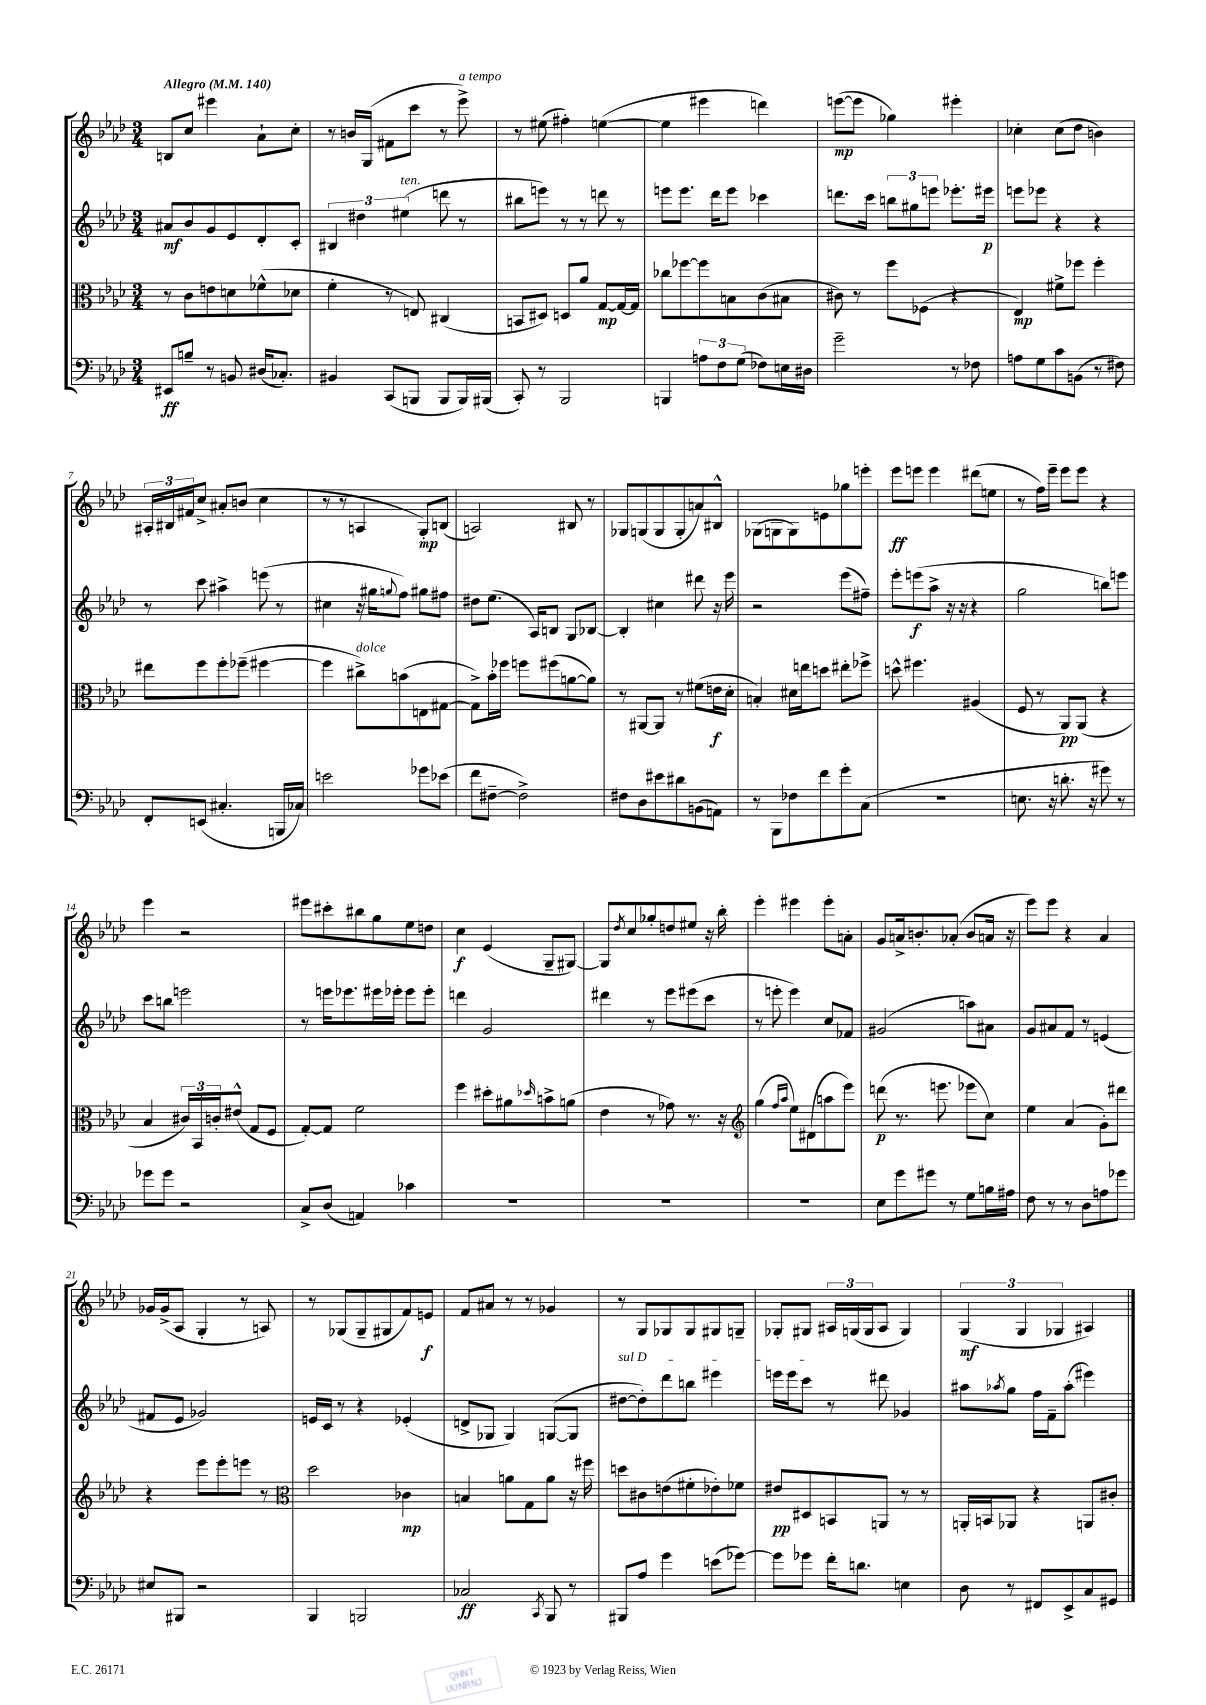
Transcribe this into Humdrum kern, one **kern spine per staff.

**kern	**kern	**kern	**kern
*staff4	*staff3	*staff2	*staff1
*clefF4	*clefC3	*clefG2	*clefG2
*k[b-e-a-d-]	*k[b-e-a-d-]	*k[b-e-a-d-]	*k[b-e-a-d-]
*M3/4	*M3/4	*M3/4	*M3/4
*MM140	*MM140	*MM140	*MM140
8EE#	8r	8a#	8B
8B~	8c	8b-	8cc
8r	8e	8g	4eee#
8BB	8d	8e-	.
(16D#	(8f-^^	8d-'	8a-`
8.C-')	.	.	.
.	8d-	8c'	8cc'
=	=	=	=
4BB#	4f'	6B#	8r
.	.	.	16b
.	.	6dd#	.
.	.	.	(16G
(8CC	8r	.	8f#
.	.	(6ee#	.
8BBB	8E)	.	8ccc
8BBB	(4C#	8ddd	8r
16BBB)	.	8r	8eee-^)
(16BBB#	.	.	.
=	=	=	=
8CC')	8BB	8bb#	8r
8r	8D#)	8eee)	(8ee#
2BBB-	8D	8r	4ff#')
.	8a-	8r	.
.	[8G	8ddd	([4ee
.	16G_	8r	.
.	16G]	.	.
=	=	=	=
4BBB	8cc-	8eee	4ee]
.	[8ff-	8.eee	.
12A	8ff-]	.	4eee#
.	.	16ddd-	.
12F	.	.	.
.	8B	8eee	.
(12G	.	.	.
8F-)	(8c	4ccc-	4ddd)
16E	8B#	.	.
16D#	.	.	.
=	=	=	=
2g~	8c#)	8.ddd	([8eee
.	8r	.	8eee]
.	.	16ccc	.
.	8ff	12bb	4gg-)
.	.	12gg#	.
.	(8F-	.	.
.	.	12eee	.
8r	4r	8.eee-'	4eee#'
8F-	.	.	.
.	.	16eee#	.
=	=	=	=
8A	4E-)	8eee	4cc-'
8G	.	8eee-	.
8c	8f#^	4r	(8cc-
(8BB	8ff-	.	8dd-
8r	4ff-'	4r	4b)
8F#)	.	.	.
=	=	=	=
8FF'	8ee#	8r	24A#'
.	.	.	24B#
.	.	.	24f#
(8EE	8ff	8ccc	8cc^
4.C#'	8ff'	4aa#^	8a#'
.	(8ff-~	.	(8b
.	[4ff#	(8eee	4cc
16BBB	.	8r	.
16C-)	.	.	.
=	=	=	=
2e	4ff#]	4cc#	8r
.	.	.	8r
.	8cc#^)	16r	4A
.	.	16gg#	.
.	.	8qqgg	.
.	(8b	8ff)	.
8g-	8E	8gg#	8G')
(8e-	[8G#	8ff#	(8B
=	=	=	=
8f	8G#^])	8dd#	2A)
[8F#~	16b-'	(8.ee-	.
.	16ff-	.	.
2F#^])	8ff	.	.
.	.	16A-)	.
.	(8ff#	8B	.
.	[8a	8G	8B#
.	8a])	[8B-	8r
=	=	=	=
8F#	8r	4B-']	8G-
8D-	[8AA#	.	(8G
8e#	8AA#]	4cc#	8G
8d#	8r	.	8G'
(8BB	(8f#	8ddd#	8a)
8AA)	16e	16r	8B#^^
.	16d-'	16eee-	.
=	=	=	=
8r	4B')	2r	(8G-
8BBB-	.	.	8G
8F-	16d#	.	8G)
.	16ee	.	.
8f	8dd	.	8e
8g'	8ee#'	(8eee-	8gg-
(8C	8ff-^	8ff#~)	8eee'
=	=	=	=
2.r	8dd^^	8eee-'	8eee-
.	4.ff#	(8eee	8eee
.	.	8aa-^	4eee
.	.	16r	.
.	.	16r	.
.	(4A#	4r	(8ddd#
.	.	.	8ee
=	=	=	=
8.E	8F	2gg	8r
.	8r	.	16ff)
16r	.	.	16eee-~
8.d'	8AA-)	.	8eee-
.	(8AA-	.	8eee-
16r	.	.	.
8g#)	4r	8bb)	4r
8r	.	8eee	.
=	=	=	=
8g-	4B-	8ccc	4eee-
8g-	.	8bb	.
2r	24c#)	2eee	2r
.	24BB-	.	.
.	24c'	.	.
.	(8e#^^	.	.
.	8G	.	.
.	8F	.	.
=	=	=	=
8C^	[8G')	8r	8eee#
(8D-	8G]	16eee	8ccc#'
.	.	8.eee-	.
4AA)	2f	.	8bb#
.	.	16eee#	8gg
.	.	16eee-'	.
4c-	.	8eee-	8ee-
.	.	8eee-'	8dd
=	=	=	=
2.r	4ff	4ddd	4cc
.	8dd#'	2g	(4e-
.	8a#	.	.
.	16qqdd-	.	.
.	8b^	.	8G~
.	(8a	.	[8G#)
=	=	=	=
2.r	4e-	4ddd#	8G#]
.	.	.	8qdd-
.	.	.	8cc
.	8r	8r	8gg-'
.	8g-)	8eee-	8dd
.	8.r	(8eee#	8ee#
.	.	8ccc	16r
.	16r	.	16bb-'
=	=	=	=
*	*clefG2	*	*
2.r	(4gg	8r	4eee-'
.	.	8eee'	.
.	16qqff	.	.
.	16qqaa-	.	.
.	8ee-)	4eee)	4eee#
.	(8d#	.	.
.	8aa	8cc	8eee#'
.	8eee-)	8f-	8a'
=	=	=	=
8E-	(8ddd	(2g#	8g
8g	8.r	.	16a^
.	.	.	8.b'
8g#	.	.	.
.	8.eee	.	.
8r	.	.	(8a-'
8G	8eee-	8aa)	8b
16B	8cc)	8a#	16a
16A#	.	.	16r
=	=	=	=
8F	4ee-	8g	8eee-)
8r	.	8a#	8eee-
8r	(4a-	8f	4r
8D-	.	8r	.
8A	8g')	(4e	4a-
8g-	8ddd#	.	.
=	=	=	=
8E#	4r	8f#	16g-
.	.	.	(16g-^
8BBB#	.	8e-	8A-
2r	8eee-	2g-)	4G'
.	8eee-'	.	.
.	8eee	.	8r
.	8r	.	8A)
=	=	=	=
*	*clefC3	*	*
4BBB-	2dd-	16e	8r
.	.	16c	.
.	.	8r	(8G-
2BBB	.	4r	8G-~
.	.	.	8G#
.	4c-	(4e-'	8f)
.	.	.	8e
=	=	=	=
2C-	4B	8d^	8f
.	.	8G-	8a#
.	8a	4G-)	8r
.	8G	.	8r
8qCC	.	.	.
8BBB-	8a	([8G	4g-
8r	16r	8G]	.
.	16ff#	.	.
=	=	=	=
8BBB#	8dd	[8dd#	8r
8A-	8c#	8dd#'])	8G
4g	(8e	8ddd-	8G-
.	8f#'	8bb	8G-
(8e	8e-')	4eee#	8G#
[8g-)	8f-	.	8G~
=	=	=	=
8g-]	8e#	16eee	8G-'
.	.	16eee	.
8g-	8D#	8ccc	8G#
16f'	8BB	8r	24A#
.	.	.	(24G
8.d	.	.	.
.	.	.	24G
.	8AA	8ddd#	8A#
4E	8r	4g-	4G)
.	8r	.	.
=	=	=	=
8D-	16AA'	8aa#	(6G
.	16BB	.	.
.	.	8qaa-	.
8r	8AA-	8gg	.
.	.	.	6G
8FF#	4r	16ff	.
.	.	16f~	.
.	.	.	6G-
8EE-^	.	(8aa-'	.
8C	8AA	4eee#)	4A#)
8GG#	8c#'	.	.
==	==	==	==
*-	*-	*-	*-
